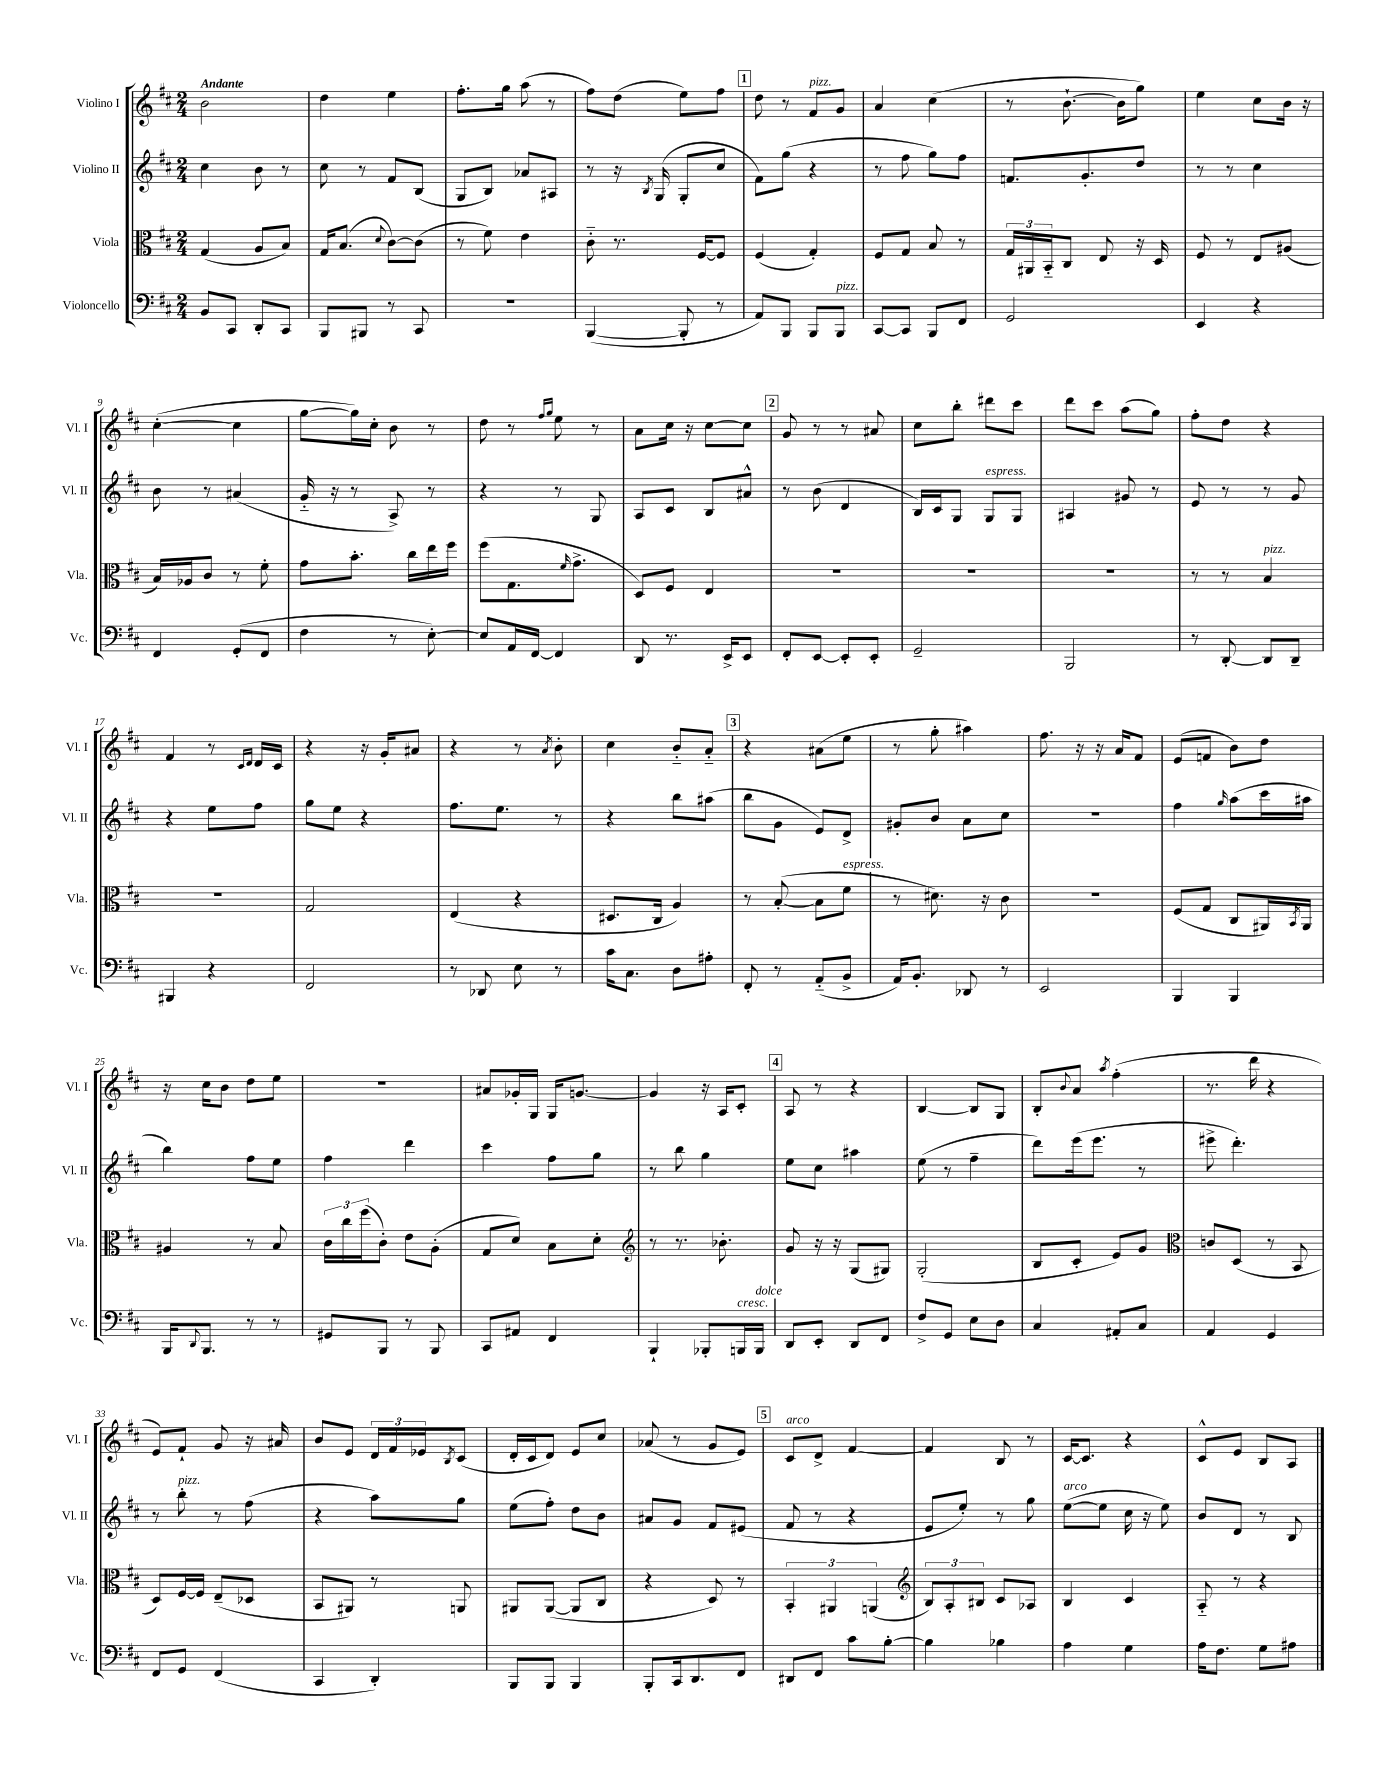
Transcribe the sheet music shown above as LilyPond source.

<<
\new StaffGroup <<
\new Staff = "s0" \with { instrumentName = "Violino I" shortInstrumentName = "Vl. I" } {
    \clef treble \key d \major \numericTimeSignature \time 2/4 \tempo "Andante"
    b'2 |
    d''4 e''4 |
    fis''8.-. g''16 a''8( r8 |
    fis''8) d''8( e''8) fis''8 |
    \mark \markup { \box "1" } d''8 r8 fis'8^\markup { \italic "pizz." } g'8 |
    a'4 cis''4( |
    r8 b'8.~-! b'16 g''8) |
    e''4 cis''8 b'16 r16 |
    cis''4~-.( cis''4 |
    g''8~ g''16) cis''16-. b'8 r8 |
    d''8 r8 \grace { fis''16 g''16 } e''8 r8 |
    a'8 cis''16 r16 cis''8~ cis''8 |
    \mark \markup { \box "2" } g'8 r8 r8 ais'8 |
    cis''8 b''8-. dis'''8 cis'''8 |
    d'''8 cis'''8 a''8( g''8) |
    fis''8-. d''8 r4 |
    fis'4 r8 \grace { cis'16 d'16 } d'16 cis'16 |
    r4 r16 g'16-. ais'8 |
    r4 r8 \acciaccatura { a'8 } b'8-. |
    cis''4 b'8-_ a'8-_ |
    \mark \markup { \box "3" } r4 ais'8( e''8 |
    r8 g''8-. ais''4) |
    fis''8. r16 r16 a'16 fis'8 |
    e'8( f'8 b'8) d''8 |
    r16 cis''16 b'8 d''8 e''8 |
    r2 |
    ais'8 ges'16-. g16 g16 g'8.~ |
    g'4 r16 a16 cis'8-. |
    \mark \markup { \box "4" } a8 r8 r4 |
    b4~ b8 g8 |
    b8-. \appoggiatura { b'8 } a'8 \acciaccatura { a''8 } fis''4-.( |
    r8. d'''16 r4 |
    e'8) fis'8-! g'8 r16 ais'16 |
    b'8 e'8 \tuplet 3/2 { d'16 fis'16 ees'16 } \acciaccatura { b8 } cis'8( |
    d'16-. cis'16 d'8) e'8 cis''8 |
    aes'8( r8 g'8 e'8) |
    \mark \markup { \box "5" } cis'8^\markup { \italic "arco" } d'8-> fis'4~ |
    fis'4 b8 r8 |
    cis'16~ cis'8. r4 |
    cis'8-^ e'8 b8 a8 \bar "|." |
}
\new Staff = "s1" \with { instrumentName = "Violino II" shortInstrumentName = "Vl. II" } {
    \clef treble \key d \major \numericTimeSignature \time 2/4
    cis''4 b'8 r8 |
    cis''8 r8 fis'8 b8( |
    g8 b8) aes'8 ais8 |
    r8 r16 \acciaccatura { b8 } g16( g8-. cis''8 |
    \mark \markup { \box "1" } fis'8) g''8( r4 |
    r8 fis''8 g''8) fis''8 |
    f'8. g'8.-. d''8 |
    r8 r8 cis''4 |
    b'8 r8 ais'4( |
    g'16-_ r16 r8 a8->) r8 |
    r4 r8 g8 |
    a8 cis'8 b8 ais'8-^ |
    \mark \markup { \box "2" } r8 b'8( d'4 |
    b16) cis'16 g8 g8^\markup { \italic "espress." } g8 |
    ais4 gis'8 r8 |
    e'8 r8 r8 g'8 |
    r4 e''8 fis''8 |
    g''8 e''8 r4 |
    fis''8. e''8. r8 |
    r4 b''8 ais''8( |
    \mark \markup { \box "3" } b''8 g'8 e'8) d'8-> |
    gis'8-. b'8 a'8 cis''8 |
    R2 |
    fis''4 \grace { g''16 } a''8( cis'''16 ais''16 |
    b''4) fis''8 e''8 |
    fis''4 d'''4 |
    cis'''4 fis''8 g''8 |
    r8 b''8 g''4 |
    \mark \markup { \box "4" } e''8 cis''8 ais''4 |
    e''8( r8 fis''4-- |
    d'''8) e'''16( e'''8. r8 |
    eis'''8-> d'''4.-.) |
    r8 b''8-.^\markup { \italic "pizz." } r8 fis''8( |
    r4 a''8) g''8 |
    e''8( fis''8-.) d''8 b'8 |
    ais'8 g'8 fis'8 eis'8( |
    \mark \markup { \box "5" } fis'8 r8 r4 |
    e'8 e''8-.) r8 g''8 |
    e''8~^\markup { \italic "arco" }( e''8 cis''16 r16 e''8) |
    b'8 d'8 r8 b8 \bar "|." |
}
\new Staff = "s2" \with { instrumentName = "Viola" shortInstrumentName = "Vla." } {
    \clef alto \key d \major \numericTimeSignature \time 2/4
    g4( a8 b8) |
    g16 b8.( \appoggiatura { d'8 } cis'8~) cis'8( |
    r8 fis'8) e'4 |
    cis'8-_ r8. fis16~ fis8 |
    \mark \markup { \box "1" } fis4( g4-.) |
    fis8 g8 b8 r8 |
    \tuplet 3/2 { g16 ais,16 b,16-_ } cis8 e8 r16 d16 |
    fis8 r8 e8 ais8( |
    b16) aes16 cis'8 r8 fis'8-. |
    g'8 b'8.-. cis''16 e''16 fis''16 |
    fis''8( g8. \grace { fis'16 } g'8.-> |
    d8) fis8 e4 |
    \mark \markup { \box "2" } R2 |
    R2 |
    R2 |
    r8 r8 b4^\markup { \italic "pizz." } |
    r2 |
    g2 |
    e4( r4 |
    dis8. cis16 a4) |
    \mark \markup { \box "3" } r8 b8~-.( b8 fis'8^\markup { \italic "espress." } |
    r8 dis'8.) r16 cis'8 |
    r2 |
    fis8( g8 cis8 ais,16) \acciaccatura { b,8 } ais,16 |
    ais4 r8 b8 |
    \tuplet 3/2 { cis'16 cis''16 fis''16( } cis'8-.) e'8 a8-.( |
    g8 d'8) b8 d'8-. |
    \clef treble r8 r8. bes'8.-. |
    \mark \markup { \box "4" } g'8 r16 r16 g8( gis8) |
    g2-.( |
    b8 cis'8-. e'8) g'8 |
    \clef alto c'8 d8( r8 b,8 |
    d8) fis16~ fis16 e8--( des8 |
    b,8 ais,8) r8 a,8 |
    ais,8 ais,8~( ais,8 cis8 |
    r4 d8) r8 |
    \mark \markup { \box "5" } \tuplet 3/2 { b,4-. ais,4 a,4( } |
    \clef treble \tuplet 3/2 { b8) a8-. bis8 } cis'8 aes8 |
    b4 cis'4 |
    a8-_ r8 r4 \bar "|." |
}
\new Staff = "s3" \with { instrumentName = "Violoncello" shortInstrumentName = "Vc." } {
    \clef bass \key d \major \numericTimeSignature \time 2/4
    b,8 cis,8 d,8-. cis,8 |
    b,,8 bis,,8 r8 cis,8 |
    R2 |
    b,,4~( b,,8-. r8 |
    \mark \markup { \box "1" } a,8) b,,8 b,,8 b,,8^\markup { \italic "pizz." } |
    cis,8~ cis,8 b,,8 fis,8 |
    g,2 |
    e,4 r4 |
    fis,4 g,8-.( fis,8 |
    fis4 r8 e8~-.) |
    e8 a,16 fis,16~ fis,4 |
    d,8 r8. e,16-> e,8 |
    \mark \markup { \box "2" } fis,8-. e,8~ e,8-. e,8-. |
    g,2-- |
    b,,2 |
    r8 d,8~-. d,8 d,8-- |
    bis,,4 r4 |
    fis,2 |
    r8 des,8 e8 r8 |
    cis'16 cis8. d8 ais8-. |
    \mark \markup { \box "3" } fis,8-. r8 a,8-_( b,8-> |
    a,16) b,8.-. des,8 r8 |
    e,2 |
    b,,4 b,,4 |
    b,,16 \appoggiatura { d,8 } b,,8. r8 r8 |
    gis,8 b,,8 r8 b,,8 |
    cis,8 ais,8 fis,4 |
    b,,4-! bes,,8-. b,,16^\markup { \italic "cresc." } b,,16^\markup { \italic "dolce" } |
    \mark \markup { \box "4" } d,8 e,8-. d,8 fis,8 |
    fis8-> g,8 e8 d8 |
    cis4 ais,8-. cis8 |
    a,4 g,4 |
    fis,8 g,8 fis,4( |
    cis,4 d,4-.) |
    b,,8 b,,8 b,,4 |
    b,,8-. cis,16 d,8. fis,8 |
    \mark \markup { \box "5" } dis,8 fis,8 cis'8 b8~-. |
    b4 bes4 |
    a4 g4 |
    a16 fis8. g8 ais8 \bar "|." |
}
>>
>>
